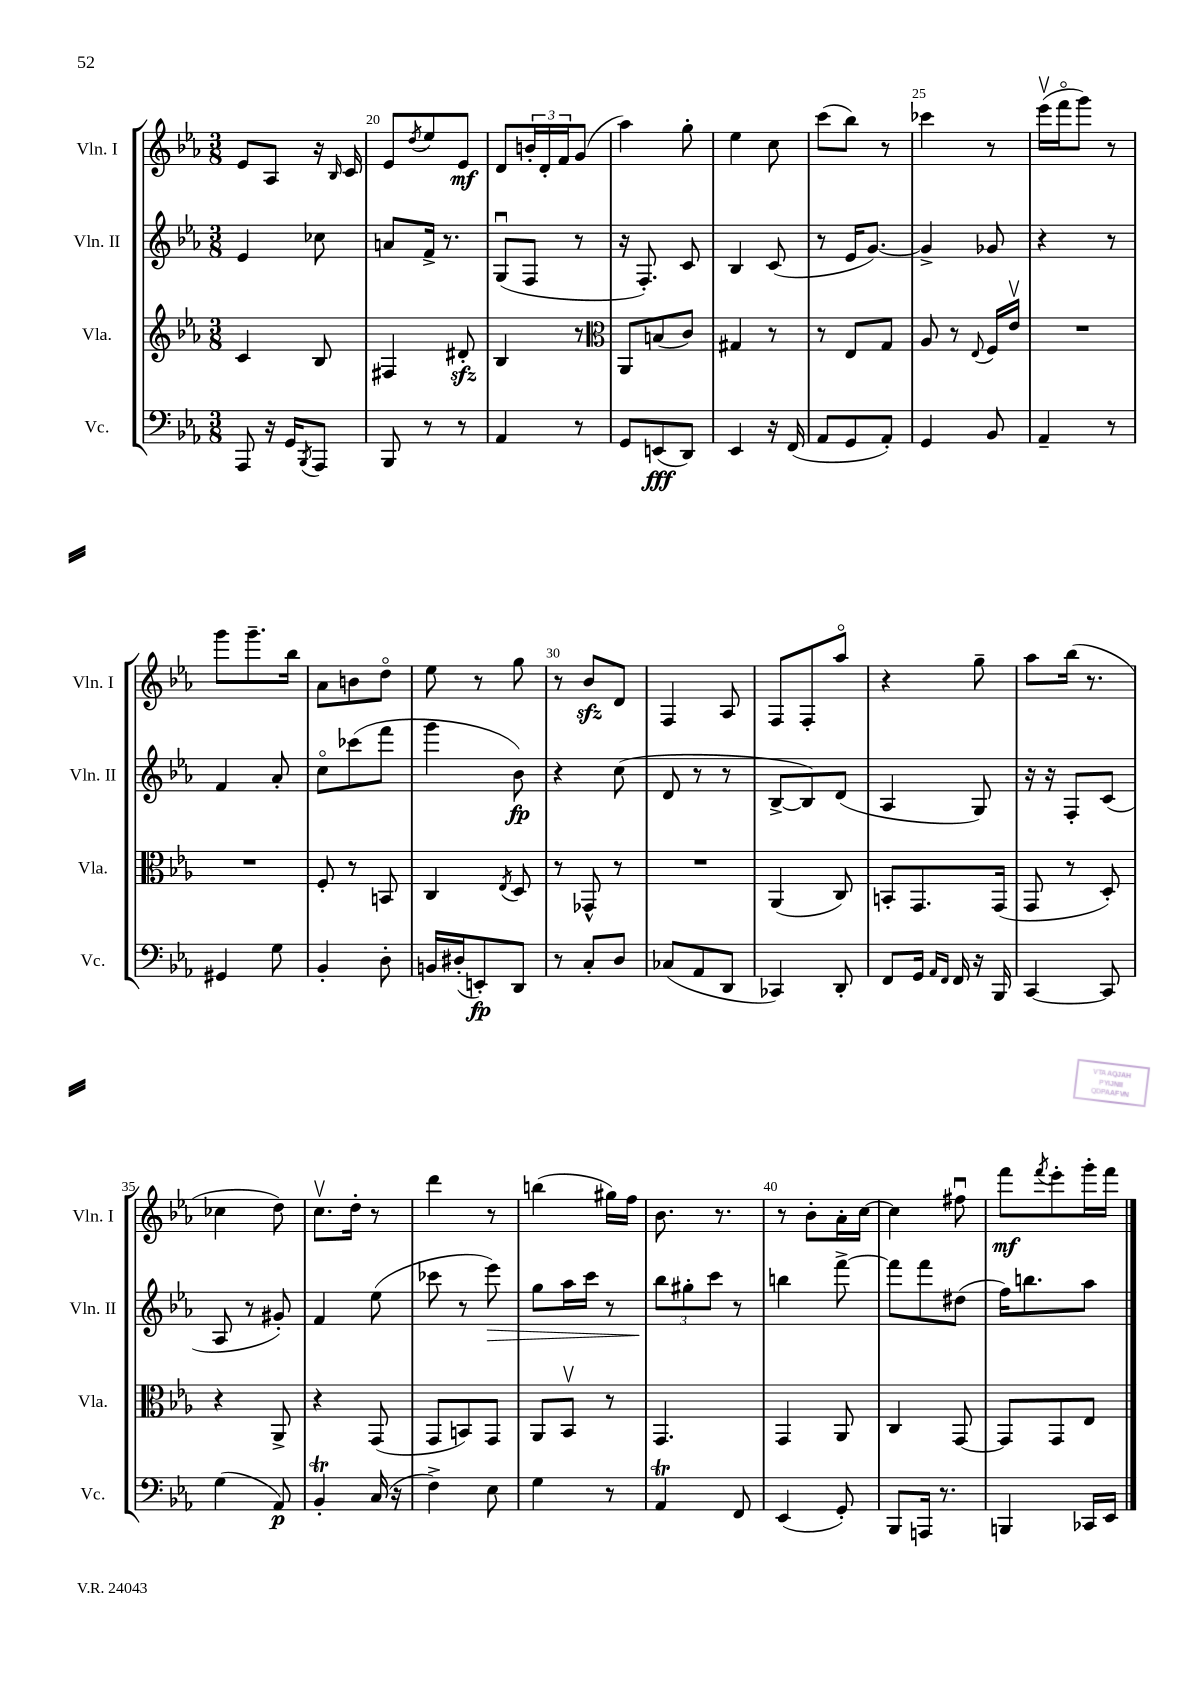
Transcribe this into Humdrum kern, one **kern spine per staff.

**kern	**kern	**kern	**kern
*staff4	*staff3	*staff2	*staff1
*clefF4	*clefG2	*clefG2	*clefG2
*k[b-e-a-]	*k[b-e-a-]	*k[b-e-a-]	*k[b-e-a-]
*M3/8	*M3/8	*M3/8	*M3/8
8AAA-/	4c/	4e-/	8e-/L
16r	.	.	8A-/J
16GG/LK	.	.	.
8qBBB-/	.	.	.
8AAA-/J	8B-/	8cc-\	16r
.	.	.	16qqB-/
.	.	.	16c/
=	=	=	=
8BBB-/	4F#/	8a/L	8e-/L
.	.	.	8qdd/
8r	.	16f^/Jk	8ee-/
.	.	8.r	.
8r	8d#'/	.	8e-/J
=	=	=	=
4AA-/	4B-/	(8Gu/L	8d/L
.	.	8F/J	24b'/L
.	.	.	24d'/
.	.	.	24f/J
8r	8r	8r	(8g/J
=	=	=	=
*	*clefC3	*	*
8GG/L	8AA-/L	16r	4aa-\)
.	.	8.F'/)	.
(8EE/	(8B/	.	.
8DD/J)	8c/J)	8c/	8gg'\
=	=	=	=
4EE-/	4G#/	4B-/	4ee-\
16r	8r	(8c/	8cc\
(16FF/	.	.	.
=	=	=	=
8AA-/L	8r	8r	(8ccc\L
8GG/	8E-/L	16e-/LK	8bb-\J)
.	.	[8.g/J)	.
8AA-'/J)	8G/J	.	8r
=	=	=	=
4GG/	8A-/	4g^/]	4ccc-\
.	8r	.	.
.	8qqE-/	.	.
8BB-/	16F/LL	8g-/	8r
.	16e-v/JJ	.	.
=	=	=	=
4AA-~/	4.r	4r	(16eee-v\LL
.	.	.	16fffo\J
.	.	.	8ggg\J)
8r	.	8r	8r
=	=	=	=
4GG#/	4.r	4f/	8ggg\L
.	.	.	8.ggg~\
8G\	.	8a-'/	.
.	.	.	16bb-\Jk
=	=	=	=
4BB-'/	8F'/	8cco\L	8a-\L
.	8r	(8ccc-\	8b\
8D'\	8BB/	8fff\J	8ddo\J
=	=	=	=
16BB/LL	4C/	4ggg\	8ee-\
(16D#'/J	.	.	.
8EE'/)	.	.	8r
.	8qE-/	.	.
8DD/J	8D/	8b-\)	8gg\
=	=	=	=
8r	8r	4r	8r
8C'/L	8GG-^^/	.	8b-/L
8D/J	8r	(8cc\	8d/J
=	=	=	=
(8C-/L	4.r	8d/	4F/
8AA-/	.	8r	.
8DD/J	.	8r	8A-/
=	=	=	=
4CC-/)	(4AA-/	[8B-^/L	8F/L
.	.	8B-/])	8F'/
8DD'/	8C/)	(8d/J	8aa-o/J
=	=	=	=
8FF/L	8BB'/L	4A-/	4r
16GG/Jk	8.GG/	.	.
16qqAA-/LL	.	.	.
16qqFF/JJ	.	.	.
16FF/	.	.	.
16r	.	8G/)	8gg~\
16BBB-/	(16GG/Jk	.	.
=	=	=	=
[4CC/	8GG/	16r	8aa-\L
.	.	16r	.
.	8r	8F'/L	(16bb-\Jk
.	.	.	8.r
8CC/]	8D'/)	(8c/J	.
=	=	=	=
(4G\	4r	8A-/	4cc-\
.	.	8r	.
8AA-/)	8AA-^/	8g#'/)	8dd\)
=	=	=	=
4BB-'/	4r	4f/	8.ccv\L
.	.	.	16dd'\Jk
(16C/	(8GG/	(8ee-\	8r
16r	.	.	.
=	=	=	=
4F^\)	8GG/L	8ccc-\	4ddd\
.	8BB/)	8r	.
8E-\	8GG/J	8eee-\)	8r
=	=	=	=
4G\	8AA-/L	8gg\L	(4bb\
.	8BB-v/J	16aa-\L	.
.	.	16ccc\JJ	.
8r	8r	8r	16gg#\LL)
.	.	.	16ff\JJ
=	=	=	=
4AA-/	4.GG/	12bb-\L	8.b-\
.	.	12gg#'\	.
.	.	12ccc\J	.
.	.	.	8.r
8FF/	.	8r	.
=	=	=	=
(4EE-/	4GG/	4bb\	8r
.	.	.	8b-'\L
8GG'/)	8AA-/	[8fff^\	16a-'\L
.	.	.	[16cc\JJ
=	=	=	=
8BBB-/L	4C/	8fff\]L	4cc\]
16AAA/Jk	.	8fff\	.
8.r	.	.	.
.	[8GG/	(8dd#\J	8ff#u\
=	=	=	=
4BBB/	8GG/]L	16ff\LK)	8fff\L
.	.	8.bb\	.
.	.	.	8qfff/
.	8GG/	.	8eee-'\
16CC-/LL	8E-/J	8aa-\J	16ggg'\L
16EE-/JJ	.	.	16fff\JJ
==	==	==	==
*-	*-	*-	*-
